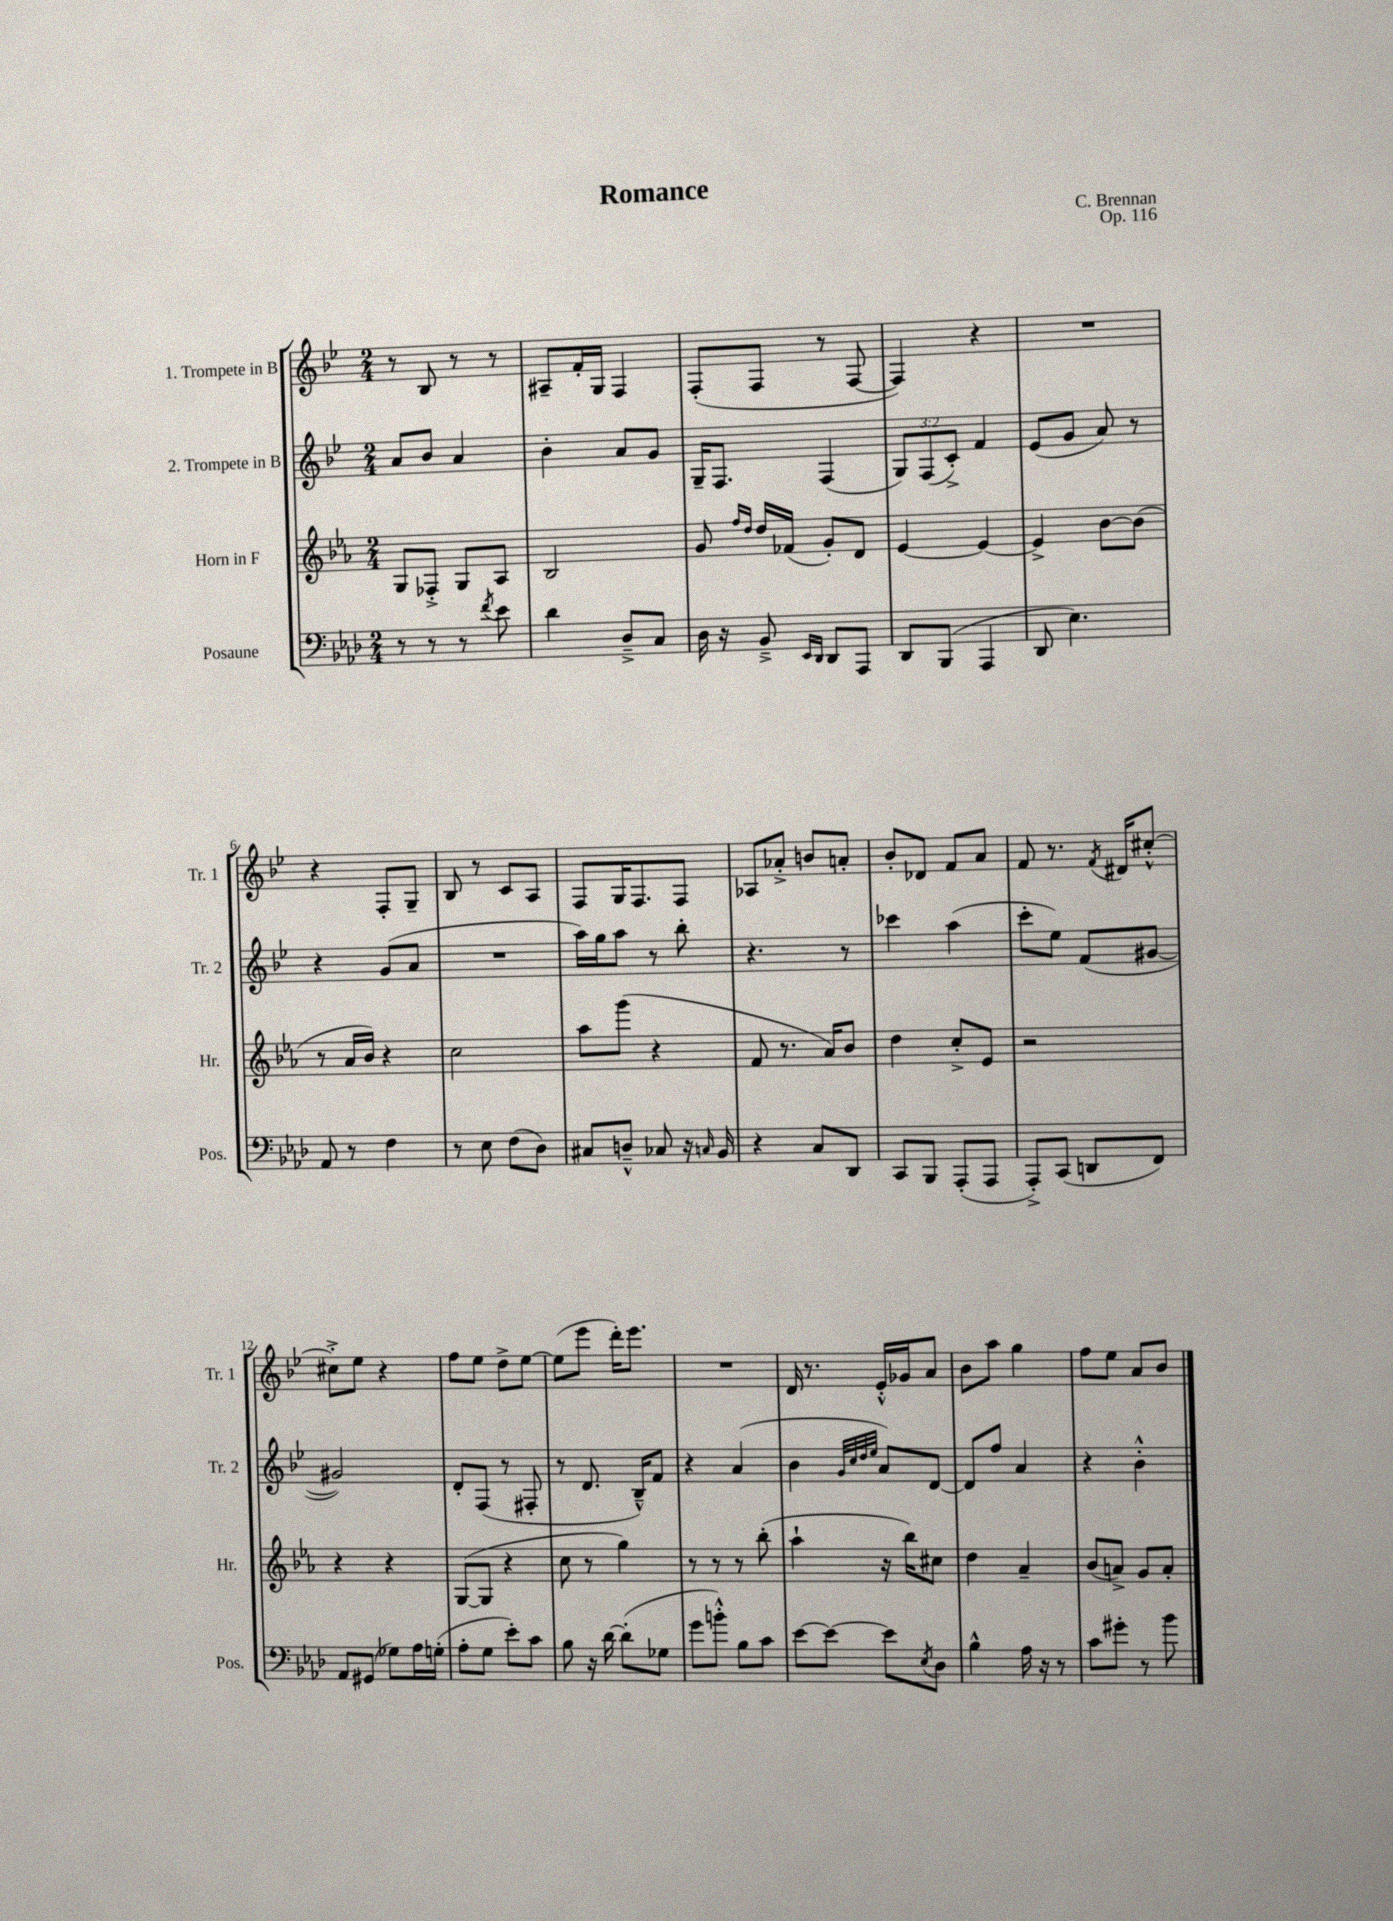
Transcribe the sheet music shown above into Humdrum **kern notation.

**kern	**kern	**kern	**kern
*staff4	*staff3	*staff2	*staff1
*clefF4	*clefG2	*clefG2	*clefG2
*k[b-e-a-d-]	*k[b-e-a-]	*k[b-e-]	*k[b-e-]
*M2/4	*M2/4	*M2/4	*M2/4
8r	8G/L	8a/L	8r
8r	8F-'^/J	8b-/J	8B-/
8r	8G/L	4a/	8r
8qf/	.	.	.
8e-\	8A-/J	.	8r
=	=	=	=
4d-\	2B-/	4b-'\	8A#~/L
.	.	.	16f'/L
.	.	.	16G/JJ
8D-~^/L	.	8a/L	4F/
8C/J	.	8g/J	.
=	=	=	=
16D-\	8g/	16G~/LK	(8F'/L
16r	.	8.F/J	.
.	16qqff/LL	.	.
.	16qqdd/JJ	.	.
8BB-~^/	16dd/LL	.	8F/J
.	(16f-/JJ	.	.
16qqEE-/LL	.	.	.
16qqDD-/JJ	.	.	.
8DD-/L	8g'/L)	(4F/	8r
8AAA-/J	8d/J	.	[8F/
=	=	=	=
8DD-/L	[4e-/	12G/L)	4F/])
.	.	(12F/	.
(8BBB-/J	.	.	.
.	.	12c'^/J)	.
4AAA-/	4e-/_	4f/	4r
=	=	=	=
8DD-/	4e-^/]	(8e-/L	2r
4.E-\)	.	8g/J	.
.	[8b-\L	8a/)	.
.	(8b-\]J	8r	.
=	=	=	=
8AA-/	8r	4r	4r
8r	16a-/LL	.	.
.	16b-/JJ)	.	.
4F\	4r	(8g/L	8F'/L
.	.	8a/J	8G~/J
=	=	=	=
8r	2cc\	2r	8B-/
8E-\	.	.	8r
(8F\L	.	.	8c/L
8D-\J)	.	.	8A/J
=	=	=	=
8C#/L	8aa-\L	16aa\LL)	8F/L
.	.	16gg\J	.
8D~^^/J	(8ggg\J	8aa\J	16G/K
.	.	.	8.F/
8C-/	4r	8r	.
16r	.	8bb-'\	8F/J
16qqC/	.	.	.
16BB-/	.	.	.
=	=	=	=
4r	8f/	4.r	8A-/L
.	8.r	.	8a-'^/J
8C/L	.	.	8b/L
.	16a-/LK)	.	.
8DD-/J	8b-/J	8r	8a'/J
=	=	=	=
8CC/L	4dd\	4ccc-\	8b-'/L
8BBB-/J	.	.	8d-/J
(8AAA-'/L	8cc'^/L	(4aa\	8f/L
8AAA-/J	8e-/J	.	8a/J
=	=	=	=
8AAA-'^/L)	2r	8ccc'\L	8f/
(8CC/J	.	8ee-\J)	8.r
8DD/L	.	(8f/L	.
.	.	.	8qf/
.	.	.	16d#/LK
8FF/J)	.	[8g#/J	[8cc#'^^/J
=	=	=	=
8AA-/L	4r	2g#/])	8cc#'^\]L
(8GG#/J	.	.	8ee-\J
8G-\L)	4r	.	4r
16A-\L	.	.	.
(16G'\JJ	.	.	.
=	=	=	=
8A-'\L	([8G/L	8d'/L	8ff\L
8G\J	8G/]J	(8F/J	8ee-\J
8e-'\L)	4r	8r	8dd^\L
8c\J	.	8F#'/	[8ee-\J
=	=	=	=
8B-\	8cc\	8r	(8ee-\]L
16r	8r	8.d/	8eee-\J
[16d-\	.	.	.
(8d-'\]L	4gg\)	.	16ddd'\LK)
.	.	16B-~^^/LK)	8.eee-\J
8G-\J	.	8f/J	.
=	=	=	=
8g\L	8r	4r	2r
8b'^^\J)	8r	.	.
8B-\L	8r	(4a/	.
8c\J	(8bb-'\	.	.
=	=	=	=
[8e-\L	4aa-`\	4b-\	16d/
.	.	.	8.r
8e-\_J	.	.	.
.	.	32qqg/LLL	.
.	.	32qqcc/	.
.	.	32qqdd/	.
.	.	32qqee-/JJJ	.
8e-\]L	16r	8a/L)	16e-'^^/LL
.	16bb-\LK)	.	16g-/J
8qE-/	.	.	.
8D-\J	8cc#\J	[8d/J	8a/J
=	=	=	=
4B-^^\	4dd\	8d/]L	8b-\L
.	.	8ff/J	8aa\J
16A-\	4a-~/	4a/	4gg\
16r	.	.	.
8r	.	.	.
=	=	=	=
8c\L	(8b-/L	4r	8ff\L
8g#'\J	8a^/J)	.	8ee-\J
8r	8g/L	4b-'^^\	8a/L
8b-\	8a'/J	.	8b-/J
==	==	==	==
*-	*-	*-	*-
